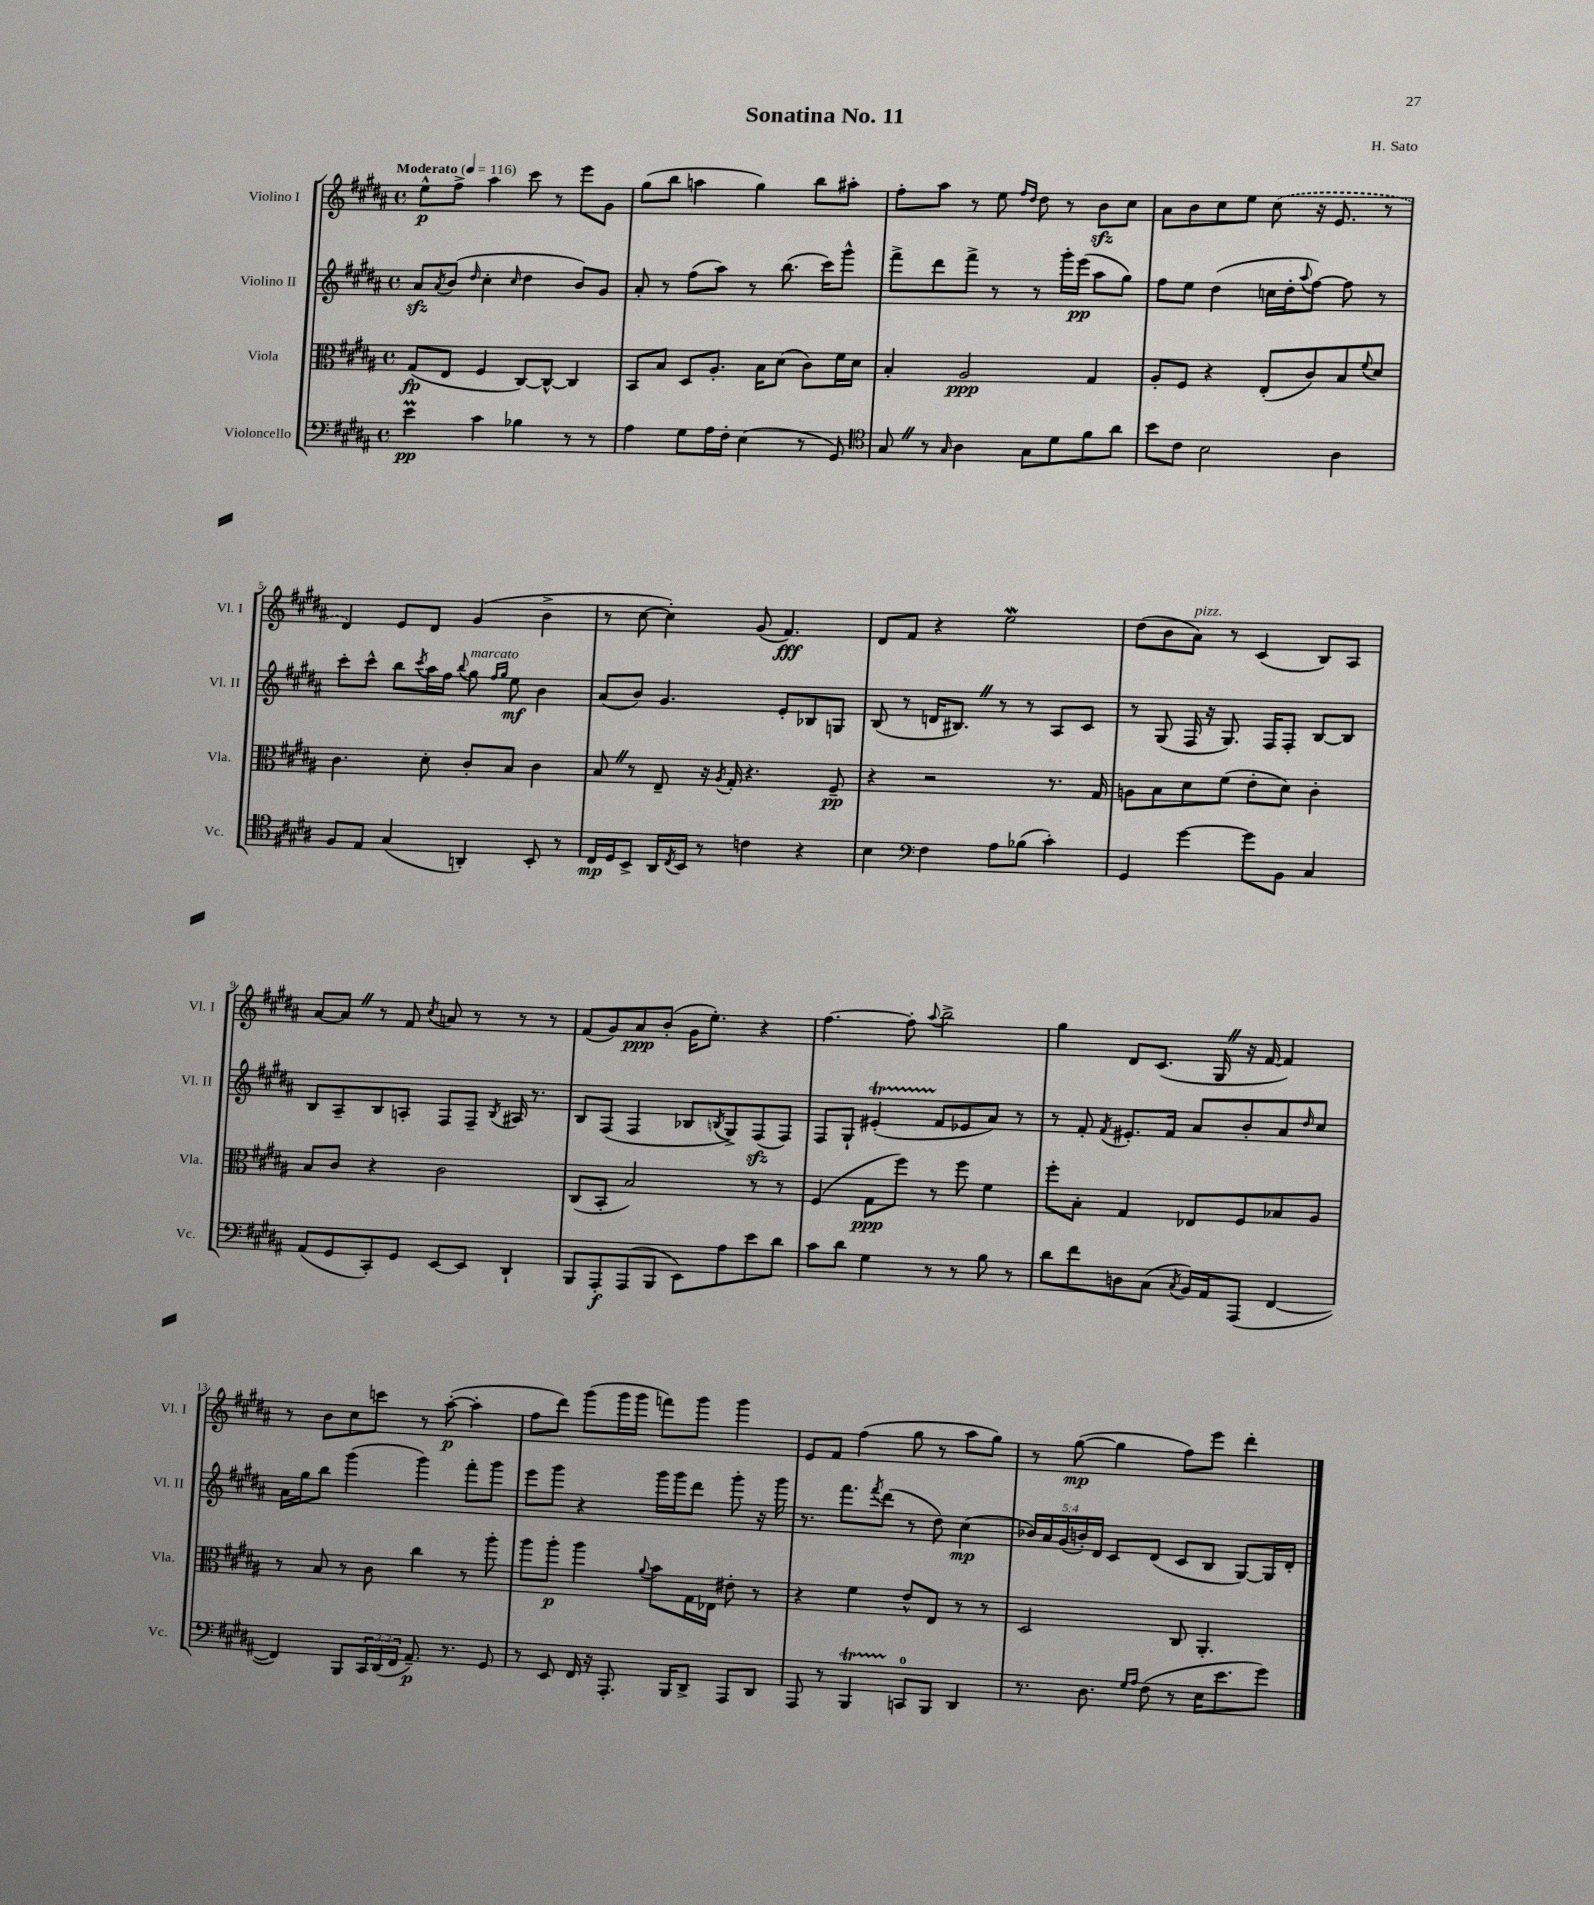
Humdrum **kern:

**kern	**dynam	**kern	**dynam	**kern	**dynam	**kern	**dynam
*part4	*part4	*part3	*part3	*part2	*part2	*part1	*part1
*staff4	*staff4	*staff3	*staff3	*staff2	*staff2	*staff1	*staff1
*I"Violoncello	*	*I"Viola	*	*I"Violino II	*	*I"Violino I	*
*I'Vc.	*	*I'Vla.	*	*I'Vl. II	*	*I'Vl. I	*
*clefF4	*	*clefC3	*	*clefG2	*	*clefG2	*
*k[f#c#g#d#a#]	*	*k[f#c#g#d#a#]	*	*k[f#c#g#d#a#]	*	*k[f#c#g#d#a#]	*
*M4/4	*	*M4/4	*	*M4/4	*	*M4/4	*
*met(c)	*	*met(c)	*	*met(c)	*	*met(c)	*
*MM116	*	*MM116	*	*MM116	*	*MM116	*
=1	=1	=1	=1	=1	=1	=1	=1
!	!	!	!	!	!	!LO:TX:a:B:t=Moderato	!
4eM\	pp	(8G#/L	fp	8a#zz/L	.	8ee^^\L	p
.	.	.	.	8qa#/	.	.	.
.	.	8E/J	.	(8b/J	.	8ff#^\J	.
.	.	.	.	16qqdd#/	.	.	.
4c#\	.	4F#/	.	4cc#'\	.	4aa#\	.
.	.	.	.	16qqcc#/	.	.	.
4B-X\	.	[8C#/L)	.	4dd#\	.	8ccc#\	.
.	.	8C#^^/J_	.	.	.	8r	.
8r	.	4C#/]	.	8b/L)	.	8eee\L	.
8r	.	.	.	8g#/J	.	8g#\J	.
=2	=2	=2	=2	=2	=2	=2	=2
4A#\	.	8BB/L	.	8a#'/	.	(8gg#\L	.
.	.	8B/J	.	8r	.	8bb\J	.
8G#\L	.	8D#/L	.	(8ff#\L	.	4aan\	.
16A#\L	.	8.A#'/J	.	8aa#\J)	.	.	.
16F#'\JJ	.	.	.	.	.	.	.
(4E\	.	.	.	8r	.	4gg#\)	.
.	.	16B\KL	.	.	.	.	.
.	.	(8d#\J	.	(8.bb\	.	.	.
8r	.	8c#\L)	.	.	.	8bb\L	.
.	.	.	.	16ccc#\KL)	.	.	.
8GG#/)	.	16f#\L	.	8ggg#^^\J	.	8aa#X'\J	.
.	.	16d#\JJ	.	.	.	.	.
=3	=3	=3	=3	=3	=3	=3	=3
*clefC4	*	*	*	*	*	*	*
8G#Z/	.	4B'/	.	8fff#^\L	.	8ff#'\L	.
8r	.	.	.	8ddd#\	.	8aa#\J	.
16qqG#/	.	.	.	.	.	.	.
4A#\	.	2A#/	ppp	8fff#^\J	.	8r	.
.	.	.	.	8r	.	8ee\	.
.	.	.	.	.	.	16qqff#/LL	.
.	.	.	.	.	.	16qqdd#/JJ	.
8G#\L	.	.	.	8r	.	8dd#\	.
8d#\	.	.	.	16ggg#'\LL	.	8r	.
.	.	.	.	(16eee\JJ	pp	.	.
8f#\	.	4G#/	.	8aa#\L	.	8bzz\L	.
8a#\J	.	.	.	8gg#\J)	.	8cc#\J	.
=4	=4	=4	=4	=4	=4	=4	=4
8b\L	.	8A#'/L	.	8ff#\L	.	8a#\L	.
8c#\J	.	8F#/J	.	8ee\J	.	8b\	.
2B\	.	4r	.	(4dd#\	.	8cc#\	.
.	.	.	.	.	.	8ee\J	.
.	.	(8E'/L	.	16ccn\LL	.	(8cc#\	.
.	.	.	.	16dd#'\J	.	.	.
.	.	.	.	8qqaa#/	.	.	.
.	.	8c#/)	.	[8ff#\J)	.	16r	.
.	.	.	.	.	.	8.e/	.
4A#\	.	8B/	.	8ff#\]	.	.	.
.	.	8qqf#/	.	.	.	.	.
.	.	8d#/J	.	8r	.	8r	.
!!LO:LB:g=z
=5	=5	=5	=5	=5	=5	=5	=5
8F#/L	.	4.c#\	.	8ccc#'\L	.	4d#/)	.
8E/J	.	.	.	8ccc#^^\J	.	.	.
(4G#/	.	.	.	8bb\L	.	8e/L	.
.	.	.	.	8qccc#/	.	.	.
.	.	8d#'\	.	16aa#\L	.	8d#/J	.
.	.	.	.	16ff#\JJ	.	.	.
.	.	.	.	8qqbb/	.	.	.
!	!	!	!	!LO:TX:a:i:t=marcato	!	!	!
4AAn'/)	.	8c#'/L	.	8gg#\	.	(4g#/	.
.	.	.	.	16qqff#/LL	.	.	.
.	.	.	.	16qqgg#/JJ	.	.	.
.	.	8B/J	.	8ee\	mf	.	.
8BB'/	.	4c#\	.	4b\	.	4b^\	.
8r	.	.	.	.	.	.	.
=6	=6	=6	=6	=6	=6	=6	=6
16C#/LL	mp	8BZ/	.	(8a#/L	.	8r	.
16D#/J	.	.	.	.	.	.	.
8BB^/J	.	8r	.	8b/J)	.	[8cc#\	.
16AA#/LL	.	8E~/	.	4.g#/	.	4cc#'\])	.
8qC#/	.	.	.	.	.	.	.
16BB/JJ	.	.	.	.	.	.	.
8r	.	16r	.	.	.	.	.
.	.	8qA#/	.	.	.	.	.
.	.	16G#'/	.	.	.	.	.
4cn\	.	4.r	.	.	.	(8g#/	.
.	.	.	.	8e'/L	.	4.f#/)	fff
4r	.	.	.	8B-X/	.	.	.
.	.	8F#~/	pp	8Gn/J	.	.	.
=7	=7	=7	=7	=7	=7	=7	=7
4B\	.	4r	.	(8B/	.	8d#/L	.
.	.	.	.	8r	.	8f#/J	.
*clefF4	*	*	*	*	*	*	*
4F#\	.	2r	.	16dn/KL	.	4r	.
.	.	.	.	8.B#XZ/J)	.	.	.
8A#\L	.	.	.	8r	.	2eew\	.
(8B-X\J	.	.	.	8r	.	.	.
4c#'\)	.	8.r	.	8A#/L	.	.	.
.	.	.	.	8c#/J	.	.	.
.	.	16G#/	.	.	.	.	.
=8	=8	=8	=8	=8	=8	=8	=8
4GG#/	.	8An\L	.	8r	.	(8dd#\L	.
.	.	8B\	.	(8G#/	.	8b\	.
!	!	!	!	!	!	!LO:TX:a:i:t=pizz.	!
[4g#\	.	8d#\	.	16F#/	.	8a#\J)	.
.	.	.	.	16r	.	.	.
.	.	(8f#\J	.	8.G#/)	.	8r	.
8g#\L]	.	8e'\L	.	.	.	(4c#/	.
.	.	.	.	16F#/KL	.	.	.
8BB\J	.	8d#\J)	.	8F#'/J	.	.	.
4C#/	.	4c#'\	.	[8B/L	.	8B/L)	.
.	.	.	.	8B/J]	.	8A#/J	.
!!LO:LB:g=z
=9	=9	=9	=9	=9	=9	=9	=9
(8AA#/L	.	8B/L	.	8B/L	.	[8a#/L	.
8GG#/	.	8c#/J	.	8A#~/	.	8a#Z/J]	.
8CC#'/)	.	4r	.	8B/	.	8r	.
8GG#/J	.	.	.	8An'/J	.	8f#/	.
.	.	.	.	.	.	8qcc#/	.
[8EE/L	.	2c#\	.	8F#/L	.	8an/	.
8EE/J]	.	.	.	8F#~/J	.	8r	.
.	.	.	.	8qB/	.	.	.
4DD#`/	.	.	.	16A#X/	.	8r	.
.	.	.	.	8.r	.	.	.
.	.	.	.	.	.	8r	.
=10	=10	=10	=10	=10	=10	=10	=10
8BBB/L	.	(8C#/L	.	8B/L	.	(8f#/L	.
8AAA#'/	f	8BB'/J	.	(8F#/J	.	8g#/)	.
(8AAA#/	.	2B/)	.	4F#/	.	8a#/	ppp
8BBB/J	.	.	.	.	.	(8b'/J	.
8EE\L)	.	.	.	8B-X/L	.	16g#\KL	.
.	.	.	.	.	.	8.ee'\J)	.
.	.	.	.	8qBn/	.	.	.
8A#\	.	.	.	8G#^/)	.	.	.
8e\	.	8r	.	(8F#zz/	.	4r	.
8d#\J	.	8r	.	8F#/J)	.	.	.
=11	=11	=11	=11	=11	=11	=11	=11
8c#\L	.	(4F#/	.	8F#/L	.	[4.ff#\	.
8d#\J	.	.	.	8G#`/J	.	.	.
4G#\	.	8G#\L	ppp	(4e#Xt'/	.	.	.
.	.	8ff#\J)	.	.	.	8ff#'\]	.
.	.	.	.	.	.	8qqaa#/	.
8r	.	8r	.	8f#/L	.	2bb^\	.
8r	.	8ff#\	.	8e-X/	.	.	.
8B\	.	4f#\	.	8a#/J)	.	.	.
8r	.	.	.	8r	.	.	.
=12	=12	=12	=12	=12	=12	=12	=12
8d#\L	.	8ff#'\L	.	8r	.	4gg#\	.
8f#\	.	8B'\J	.	8f#'/	.	.	.
.	.	.	.	8qf#/	.	.	.
8Dn\	.	4G#/	.	8.e#X'/L	.	8d#/L	.
(8C#\J	.	.	.	.	.	(8.c#/J	.
.	.	.	.	16f#/Jk	.	.	.
8qC#/	.	.	.	.	.	.	.
16BB/LL)	.	8E-X/L	.	8a#/L	.	.	.
16AA#/J	.	.	.	.	.	16G#Z/	.
(8AAA#/J	.	8F#/	.	8b'/	.	16r	.
.	.	.	.	.	.	[16f#/	.
[4FF#/	.	8B-X/	.	8a#/	.	4f#/])	.
.	.	.	.	16qqdd#/	.	.	.
.	.	8A#/J	.	8cc#/J	.	.	.
!!LO:LB:g=z
=13	=13	=13	=13	=13	=13	=13	=13
4FF#/])	.	8r	.	16a#\LL	.	8r	.
.	.	.	.	16gg#\J	.	.	.
.	.	8B/	.	8bb\J	.	8b\L	.
8BBB/L	.	8r	.	(4ggg#\	.	8cc#\	.
24CC#/L	.	8c#\	.	.	.	8cccn\J	.
(24DD#/	.	.	.	.	.	.	.
24FF#/JJ	.	.	.	.	.	.	.
8.AA#~/)	p	4cc#\	.	4ggg#\)	.	8r	.
.	.	.	.	.	.	([8aa#'\	p
8.r	.	.	.	.	.	.	.
.	.	8r	.	8fff#'\L	.	4aa#'\]	.
8GG#/	.	8aa#'\	.	8ggg#\J	.	.	.
=14	=14	=14	=14	=14	=14	=14	=14
8r	.	8aa#\L	.	8eee\L	.	8ff#\L	.
8EE/	.	8aa#'\J	p	8ggg#\J	.	8ddd#\J)	.
16FF#/	.	4aa#\	.	4r	.	(8ggg#\L	.
16r	.	.	.	.	.	.	.
8.AAA#'/	.	.	.	.	.	16ggg#\L	.
.	.	.	.	.	.	16ggg#\JJ	.
.	.	8qqa#/	.	.	.	.	.
.	.	8b\L	.	16ggg#\LL	.	8fffn\L)	.
16BBB/KL	.	.	.	16ggg#\J	.	.	.
8DD#^/J	.	16G#\L	.	8ddd#\J	.	8ggg#\J	.
.	.	16E-X\JJ	.	.	.	.	.
8AAA#/L	.	8e#X'\	.	8ggg#'\	.	4ggg#\	.
8DD#/J	.	8r	.	16r	.	.	.
.	.	.	.	16ggg#\	.	.	.
=15	=15	=15	=15	=15	=15	=15	=15
8AAA#/	.	4r	.	8.r	.	8e/L	.
8r	.	.	.	.	.	8f#/J	.
.	.	.	.	8.fff#\L	.	.	.
4BBBT/	.	4f#\	.	.	.	(4ff#\	.
.	.	.	.	8qfff#/	.	.	.
.	.	.	.	(8ddd#\J	.	.	.
8CCn/L	.	8e^^/L	.	8r	.	8gg#\	.
8BBB/J	.	8E/J	.	8dd#\)	.	8r	.
4DD#/	.	8r	.	(4cc#\	mp	8aa#\L	.
.	.	8r	.	.	.	8gg#\J)	.
=16	=16	=16	=16	=16	=16	=16	=16
8.r	.	2D#/	.	20b-X/LL)	.	8r	.
.	.	.	.	20a#/	.	.	.
.	.	.	.	(20g#/	.	.	.
.	.	.	.	.	.	([8gg#\	mp
.	.	.	.	20bn'/)	.	.	.
8.D#\	.	.	.	.	.	.	.
.	.	.	.	20d#/JJ	.	.	.
.	.	.	.	8c#/L	.	4gg#\]	.
16qqG#/LL	.	.	.	.	.	.	.
16qqA#/JJ	.	.	.	.	.	.	.
(8F#\	.	.	.	(8d#/J	.	.	.
8r	.	8C#/	.	8c#/L	.	8ff#\L)	.
16E\KL	.	4.AA#'/	.	8B/J	.	8eee\J	.
8.e\	.	.	.	.	.	.	.
.	.	.	.	[8G#/L)	.	4ddd#'\	.
8g#\J)	.	.	.	16G#/L]	.	.	.
.	.	.	.	16d#'/JJ	.	.	.
==	==	==	==	==	==	==	==
*-	*-	*-	*-	*-	*-	*-	*-
